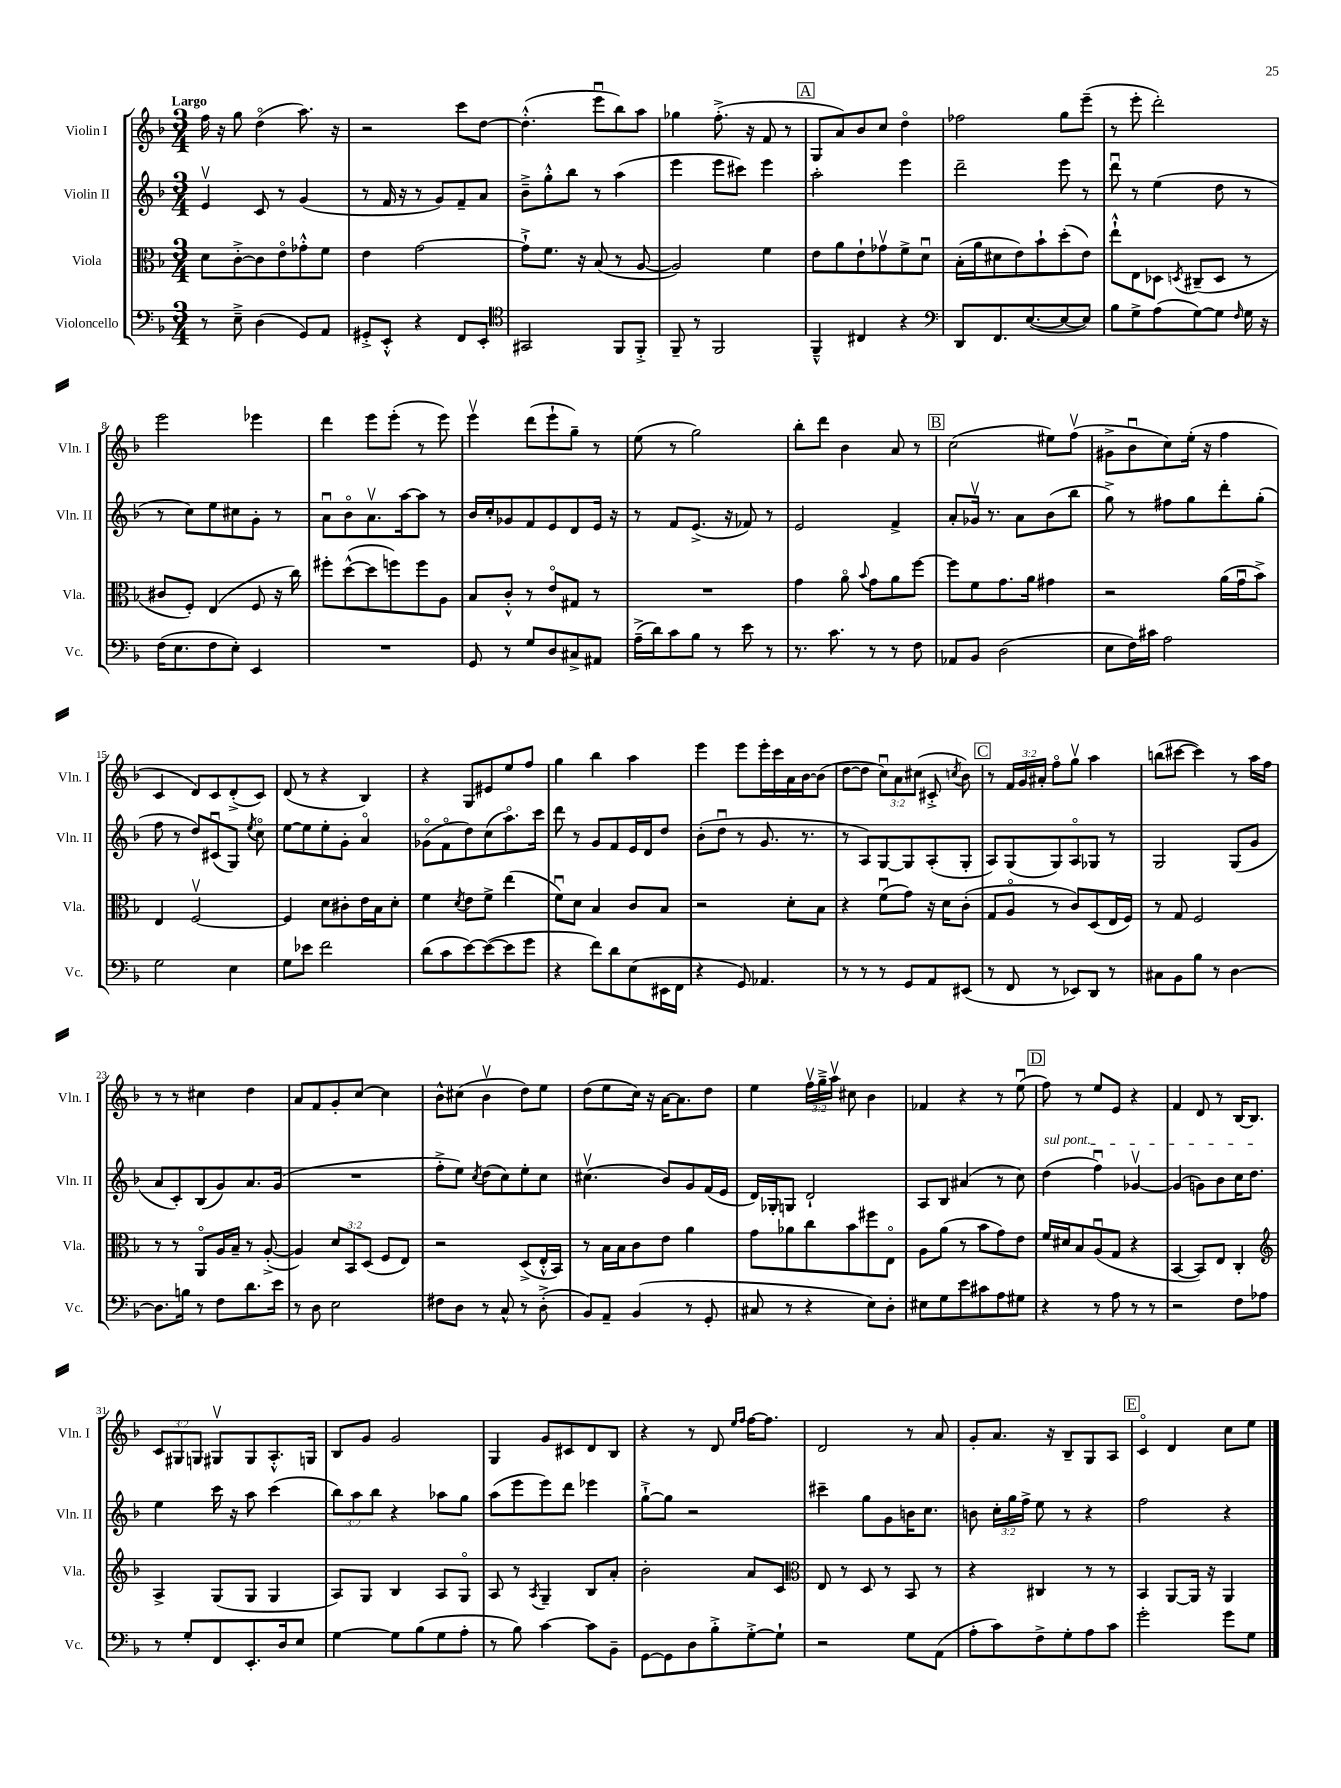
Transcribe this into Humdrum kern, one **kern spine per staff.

**kern	**kern	**kern	**kern
*staff4	*staff3	*staff2	*staff1
*clefF4	*clefC3	*clefG2	*clefG2
*k[b-]	*k[b-]	*k[b-]	*k[b-]
*M3/4	*M3/4	*M3/4	*M3/4
8r	8d	4ev	16ff
.	.	.	16r
8E~^	[8c'^	.	8gg
(4D	8c]	8c	(4ddo
.	8eo	8r	.
8GG)	8g-'^^	(4g	8.aa)
8AA	8f	.	.
.	.	.	16r
=	=	=	=
8GG#'^	4e	8r	2r
8EE'^^	.	16f	.
.	.	16r	.
4r	[2g	8r	.
.	.	8g)	.
8FF	.	8f~	8ccc
8EE'	.	8a	[8dd
=	=	=	=
*clefC4	*	*	*
2GG#	8g`^]	8b-~^	(4.dd'^^]
.	8.f	8gg'^^	.
.	.	8bb-	.
.	16r	.	.
.	(8B-	8r	8eeeu
8FF	8r	(4aa	8bb-)
8FF'^	[8A	.	8aa
=	=	=	=
8FF~	2A])	4eee	4gg-
8r	.	.	.
2FF	.	8eee	(8.ff'^
.	.	8ccc#)	.
.	.	.	16r
.	4f	4eee	8f
.	.	.	8r
=	=	=	=
4FF~^^	8e	2aa'	8G
.	8a	.	8a)
4C#	8e`	.	8b-
.	8g-v	.	8cc
4r	8f^	4eee	4ddo
.	8du	.	.
=	=	=	=
*clefF4	*	*	*
8DD	(16B-'	2ddd~	2ff-
.	16a	.	.
8.FF	8d#	.	.
.	8e)	.	.
([8.E	.	.	.
.	8b-`	.	.
8E_	(8dd'	8eee	8gg
8E])	8e)	8r	(8eee~
=	=	=	=
8B-	8ee`^^	8dddu	8r
8G^	8E	8r	8eee'
(8A	8D-	(4ee	2ddd')
.	8qD	.	.
[8G)	(8C#~	.	.
8G]	8D	8dd	.
16qqF	.	.	.
16G	8r	8r	.
16r	.	.	.
=	=	=	=
(16F	8c#	8r	2eee
8.E	.	.	.
.	8F')	8cc)	.
8F	(4E	8ee	.
8E')	.	8cc#	.
4EE	8F	8g'	4eee-
.	16r	8r	.
.	16cc)	.	.
=	=	=	=
2.r	8ff#'	8au	4ddd
.	([8dd^^	8b-o	.
.	8dd]	8.av	8eee
.	8ff)	.	(8eee'
.	.	[16aa	.
.	8ff	8aa]	8r
.	8A	8r	8eee)
=	=	=	=
8GG	8B-	16b-	4eeev
.	.	16cc'	.
8r	8c'^^	8g-	.
8G	8r	8f	(8ddd
8D	8eo	8e	8eee`
8C#^	8G#	8d	8gg~)
8AA#	8r	16e	8r
.	.	16r	.
=	=	=	=
(16A~^	2.r	8r	(8ee
16d)	.	.	.
8c	.	8f	8r
8B-	.	(8.e^	2gg)
8r	.	.	.
.	.	16r	.
8e	.	8f-)	.
8r	.	8r	.
=	=	=	=
8.r	4g	2e	8bb-'
.	.	.	8ddd
8.c	.	.	.
.	8ao	.	4b-
.	8qqb-	.	.
8r	8g	.	.
8r	8a	4f^	8a
8F	[8ff	.	8r
=	=	=	=
8AA-	8ff]	8a'	(2cc
8BB-	8f	16g-v	.
.	.	8.r	.
(2D	8.g	.	.
.	.	8a	.
.	16a	.	.
.	4g#	(8b-	8ee#)
.	.	8bb-	(8ffv
=	=	=	=
8E	2r	8gg^)	8g#^
16F)	.	8r	8b-u
16c#	.	.	.
2A	.	8ff#	8cc)
.	.	8gg	(16ee'
.	.	.	16r
.	(16a	8ddd'	4ff
.	16gu	.	.
.	8b-^)	(8gg'	.
=	=	=	=
2G	4E	8ff	4c
.	.	8r	.
.	[2Fv	8dd)	8d)
.	.	(8c#u	8c
4E	.	8G)	(8d'^
.	.	8qee	.
.	.	8cco	8c)
=	=	=	=
8G	4F]	[8ee	(8d
8e-	.	8ee]	8r
2f	8d	8ee'	4r
.	8c#'	8g'	.
.	16e	4ao	4B-)
.	16B-	.	.
.	8d'	.	.
=	=	=	=
(8d	4f	(8g-o	4r
8c	.	8fo	.
.	8qd	.	.
[8e)	8e	8dd)	8G
(8e_	8f^	(8cc	8e#
8e]	(4ee	8.aao)	8ee
8g	.	.	8ff
.	.	16ccc	.
=	=	=	=
4r	8fu)	8ddd	4gg
.	8d	8r	.
8f)	4B-	8g	4bb-
8d	.	8f	.
(8E	8c	16e	4aa
.	.	16d	.
16EE#	8B-	8dd	.
16FF	.	.	.
=	=	=	=
4r	2r	(8b-'	4eee
.	.	8ddu	.
8GG)	.	8r	8eee
4.AA-	.	8.g	16eee'
.	.	.	16ccc
.	8d'	.	16a
.	.	8.r	[16b-
.	8B-	.	(8b-]
=	=	=	=
8r	4r	8r	[8dd
8r	.	8A)	8dd]
8r	(8fu	[8G	12ccu)
.	.	.	12a
8GG	8g)	8G]	.
.	.	.	(12cc#
8AA	16r	(8A'	8c#'^
.	16d	.	.
.	.	.	8qcc
(8EE#	(8c'	8G'	8b-)
=	=	=	=
8r	8G	8A)	8r
8FF	8Ao	(8G	24f
.	.	.	24g
.	.	.	24a#'
8r	8r	8G)	8ffo
8EE-)	8c)	8Ao	8ggv
8DD	(8D	8G-	4aa
8r	16E	8r	.
.	16F)	.	.
=	=	=	=
8C#	8r	2G	(8bb
8BB-	8G	.	[8ccc#
8B-	2F	.	4ccc#])
8r	.	.	.
[4D	.	(8G	8r
.	.	8g	16aa
.	.	.	16ff
=	=	=	=
8.D]	8r	8a	8r
.	8r	8c')	8r
16B	.	.	.
8r	8AAo	(8B-	4cc#
8F	16A	8g)	.
.	16B-~	.	.
8.d	8r	8.a	4dd
.	([8A'^	.	.
16e	.	(16g	.
=	=	=	=
8r	4A])	2.r	8a
8D	.	.	8f
2E	12d	.	8g'
.	12BB-	.	.
.	.	.	[8cc
.	(12D	.	.
.	8F	.	4cc]
.	8E)	.	.
=	=	=	=
8F#	2r	8ff'^	8b-^^
8D	.	8ee)	(8cc#
.	.	8qcc	.
8r	.	(8dd	4b-v
8C^^	.	8cc)	.
8r	(8D^	8ee'	8dd)
(8D'^	16E'^^	8cc	8ee
.	16BB-)	.	.
=	=	=	=
8BB-)	8r	(4.cc#v	(8dd
8AA~	16B-	.	8ee
.	16B-	.	.
(4BB-	8c	.	16cc)
.	.	.	16r
.	8e	8b-)	[16a
.	.	.	8.a]
8r	4a	8g	.
8GG'	.	(16f	8dd
.	.	16e	.
=	=	=	=
8C#	8g	16d)	4ee
.	.	16G-'	.
8r	8a-	8G	.
4r	8cc	2d`	24ffv
.	.	.	24gg~^
.	.	.	24aav
.	8b-	.	8cc#
8E)	8ff#	.	4b-
8D'	8Eo	.	.
=	=	=	=
8E#	8A	8A	4f-
8G	(8a	8B-	.
8e	8r	(4a#	4r
8c#	8b-	.	.
8A	8g)	8r	8r
8G#	8e	8cc)	(8eeu
=	=	=	=
4r	16f	(4dd	8ff)
.	16d#	.	.
.	8B-	.	8r
8r	(8Au	4ffu)	8ee
8A	8G	.	8e
8r	4r	[4g-v	4r
8r	.	.	.
=	=	=	=
2r	[4BB-	(4g-]	4f
.	8BB-])	8g)	8d
.	8E	8b-	8r
8F	4C'	16cc	[16B-
.	.	8.dd	8.B-]
8A-	.	.	.
=	=	=	=
*	*clefG2	*	*
8r	4A^	4ee	12c
.	.	.	12G#
8G'	.	.	.
.	.	.	12G
8FF	(8G	16ccc	8G#v
.	.	16r	.
8.EE'	8G	8aa	8G#
.	4G	(4ccc	8.A'^^
16D	.	.	.
8E	.	.	.
.	.	.	16G
=	=	=	=
[4G	8A)	12bb-)	8B-
.	.	12aa	.
.	8G	.	8g
.	.	12bb-	.
8G]	4B-	4r	2g
(8B-	.	.	.
8G	8A	8aa-	.
8A'	8Go	8gg	.
=	=	=	=
8r	8A	(8aa	4G
8B-)	8r	8eee	.
.	8qA	.	.
[4c	4G~	8eee)	8g
.	.	8ddd	8c#
8c]	8B-	4eee-	8d
8BB-~	8a'	.	8B-
=	=	=	=
[8GG	2b-'	[8gg`^	4r
8GG]	.	8gg]	.
8D	.	2r	8r
8B-'^	.	.	8d
.	.	.	16qqee
.	.	.	16qqff
[8G'^	8a	.	[16ff
.	.	.	8.ff]
8G`]	8c	.	.
=	=	=	=
*	*clefC3	*	*
2r	8E	4ccc#~	2d
.	8r	.	.
.	8D	8gg	.
.	8r	8g	.
8G	8BB-	16b	8r
.	.	8.cc	.
(8AA	8r	.	8a
=	=	=	=
8A'	4r	8b	8g'
8c)	.	24cc'	8.a
.	.	24gg	.
.	.	24ff^	.
8F^	4C#	8ee	.
.	.	.	16r
8G'	.	8r	8B-~
8A	8r	4r	8G
8c	8r	.	8A
=	=	=	=
2g'	4BB-	2ff	4co
.	[8AA	.	4d
.	16AA]	.	.
.	16r	.	.
8g	4AA	4r	8cc
8G	.	.	8ee
==	==	==	==
*-	*-	*-	*-
